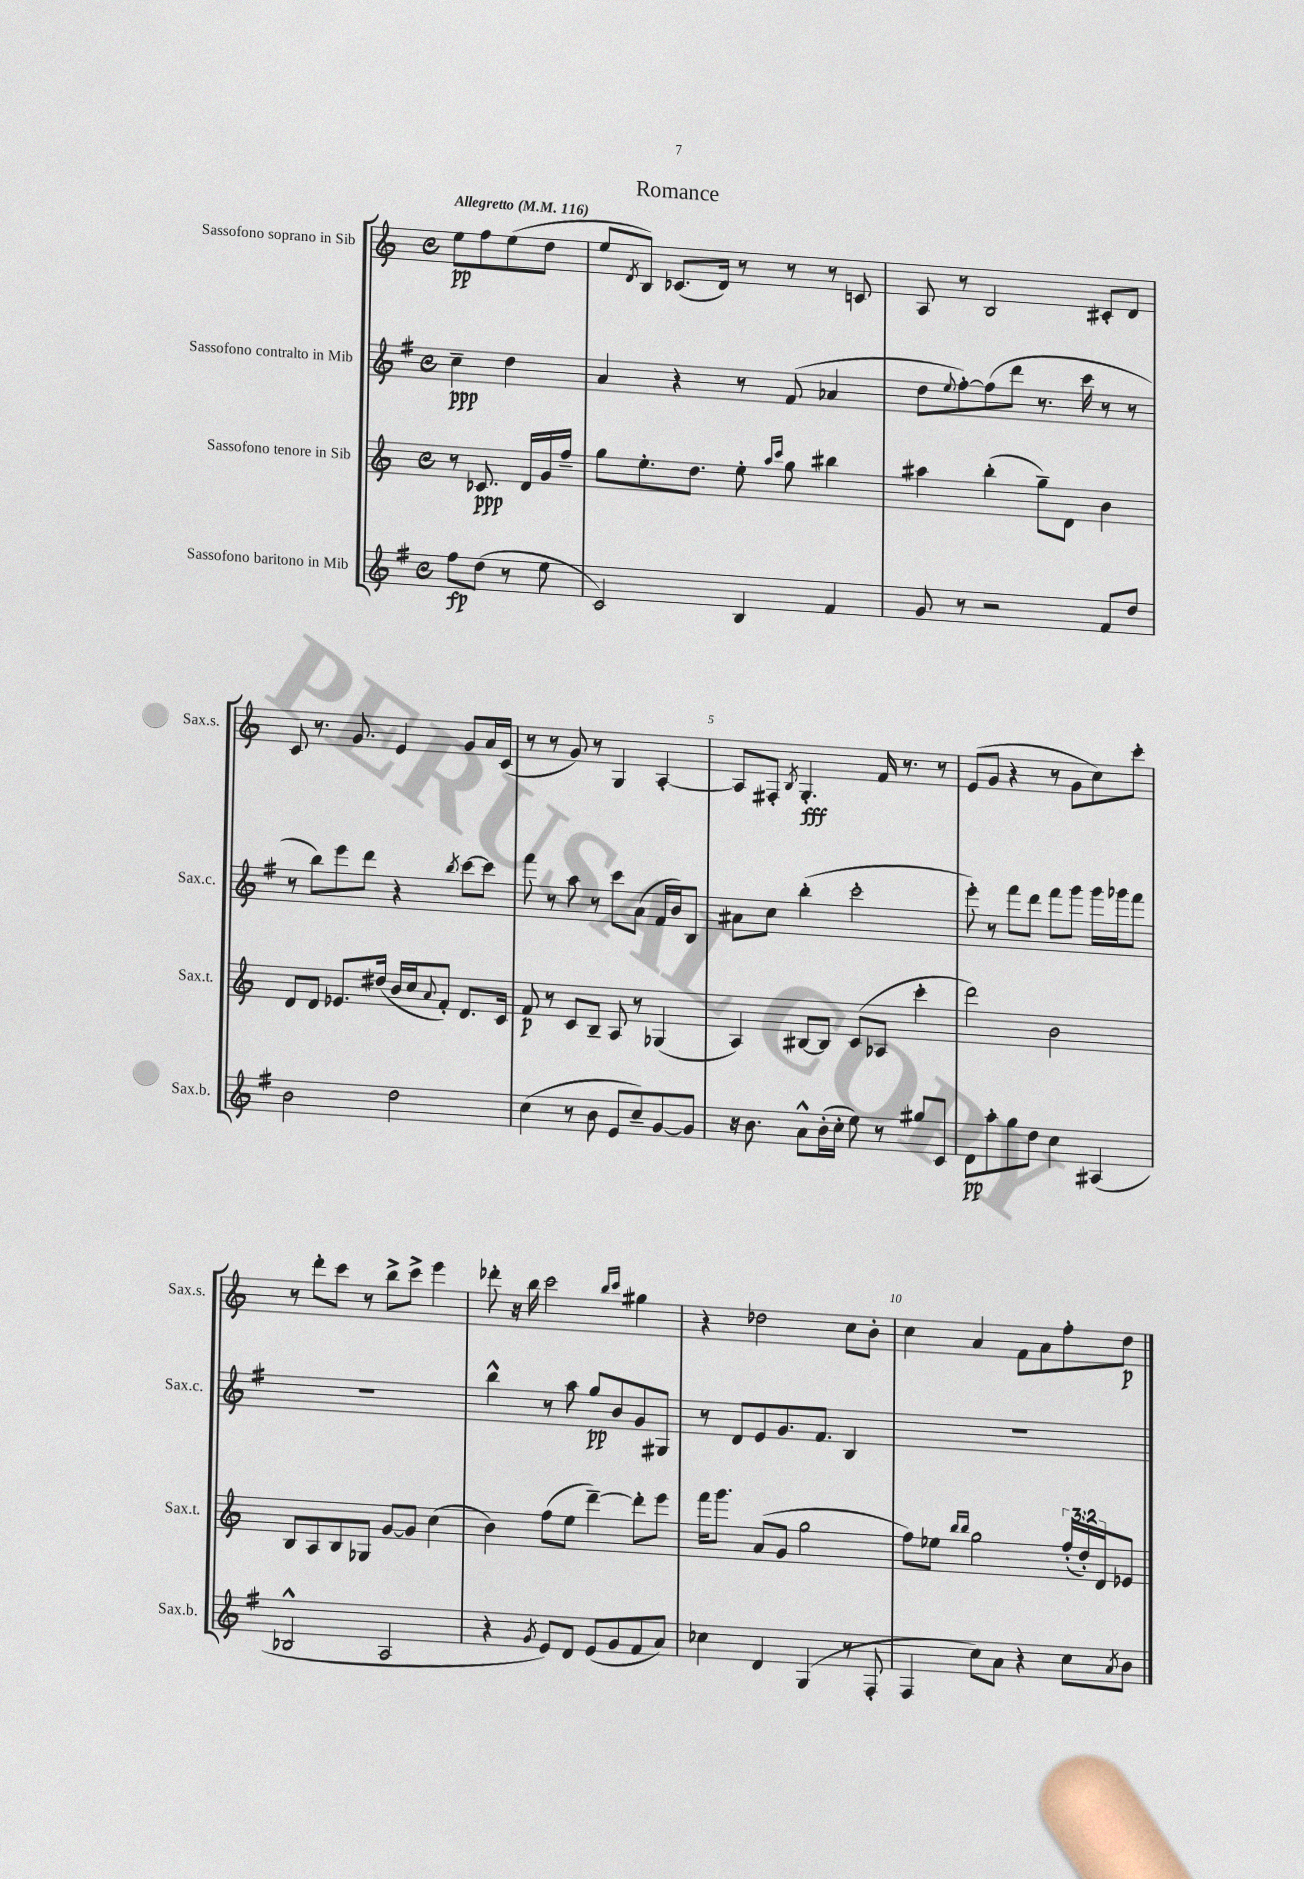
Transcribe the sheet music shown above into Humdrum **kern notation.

**kern	**kern	**kern	**kern
*staff4	*staff3	*staff2	*staff1
*clefG2	*clefG2	*clefG2	*clefG2
*k[f#]	*k[]	*k[f#]	*k[]
*M4/4	*M4/4	*M4/4	*M4/4
*met(c)	*met(c)	*met(c)	*met(c)
*MM116	*MM116	*MM116	*MM116
8ff#	8r	4cc~	8ee
(8dd	8.c-	.	8ff
8r	.	4dd	(8ee
.	16d	.	.
8ee	16g	.	8dd
.	16ff~	.	.
=	=	=	=
2c)	8gg	4a	8ee
.	.	.	8qd
.	8.ee'	.	8B)
.	.	4r	(8.c-
.	8.dd	.	.
.	.	.	16d)
4B	8ee'	8r	8r
.	16qqaa	.	.
.	16qqccc	.	.
.	8gg	(8f#	8r
4f#	4bb#	4a-	8r
.	.	.	8c
=	=	=	=
8g	4aa#	8dd	8A
.	.	8qqee	.
8r	.	[8ff#')	8r
2r	(4bb'	(8ff#]	2B
.	.	8ddd	.
.	8gg~)	8.r	.
.	8d	.	.
.	.	16ccc	.
8f#	4b	8r	8c#'
8dd	.	8r	8d
=	=	=	=
2b	8d	8r	8c
.	8d	8bb)	8.r
.	8.e-	8eee	.
.	.	.	8.g
.	.	8ddd	.
.	(16dd#	.	.
2dd	16b	4r	4e
.	16cc	.	.
.	8qqa	.	.
.	8f')	.	.
.	.	8qbb	.
.	8.d	[8ccc	8g
.	.	8ccc]	16a
.	16c	.	(16c
=	=	=	=
(4cc	8f	8fff#	8r
.	8r	8r	8r
8r	8c	8aa	8g)
8b	8B~	8r	8r
8e	8A	8ccc	4G
8cc~)	8r	(8a	.
[8g	(4G-	16f#	[4A'
.	.	16b)	.
8g]	.	8B	.
=	=	=	=
16r	4A)	8a#	8A]
8.b	.	.	.
.	.	8cc	8F#'
.	.	.	8qB
8a^^	[8B#	(4bb'	4.G'
(16b'	8B#]	.	.
16cc'	.	.	.
8ee)	(8c	2ccc'	.
8r	8A-	.	16f
.	.	.	8.r
8gg#	4ccc'	.	.
8c	.	.	8r
=	=	=	=
8d	2ddd)	8eee')	(8e
8aa'	.	8r	8g
8gg	.	8fff#	4r
8dd	.	8ddd	.
4cc	2b	8fff#	8r
.	.	8ggg	8g
(4A#	.	16ggg	8cc)
.	.	16ggg-	.
.	.	8fff#	8ccc'
=	=	=	=
2B-^^	8B	1r	8r
.	8A	.	8ddd'
.	8B	.	8ccc
.	8G-	.	8r
2A	[8g	.	8bb^
.	8g]	.	8ccc^
.	(4cc	.	4eee
=	=	=	=
4r	4b)	4bb^^	8ddd-'
.	.	.	16r
.	.	.	16bb
8qg	.	.	.
8e)	(8ff	8r	2ccc
8d	8ee	8aa	.
(8e	[4ddd~)	8gg	.
8g	.	8b	.
.	.	.	16qqbb
.	.	.	16qqccc
8f#	8ddd']	8g	4gg#
8a)	8eee	8G#	.
=	=	=	=
4cc-	16fff	8r	4r
.	8.ggg	.	.
.	.	8d	.
4d	(8a	8e	2dd-
.	8g	8.g	.
(4G	2gg	.	.
.	.	8.f#	.
8r	.	4B	8cc
8F#'	.	.	8b'
=	=	=	=
4F#	8ff)	1r	4cc
.	8ee-	.	.
.	16qqbb	.	.
.	16qqbb	.	.
8cc)	2gg	.	4a
8a	.	.	.
4r	.	.	8f
.	.	.	8a
8cc	(24ff'	.	8ff'
.	24dd')	.	.
.	24d	.	.
8qa	.	.	.
8b	8e-	.	8dd
==	==	==	==
*-	*-	*-	*-
